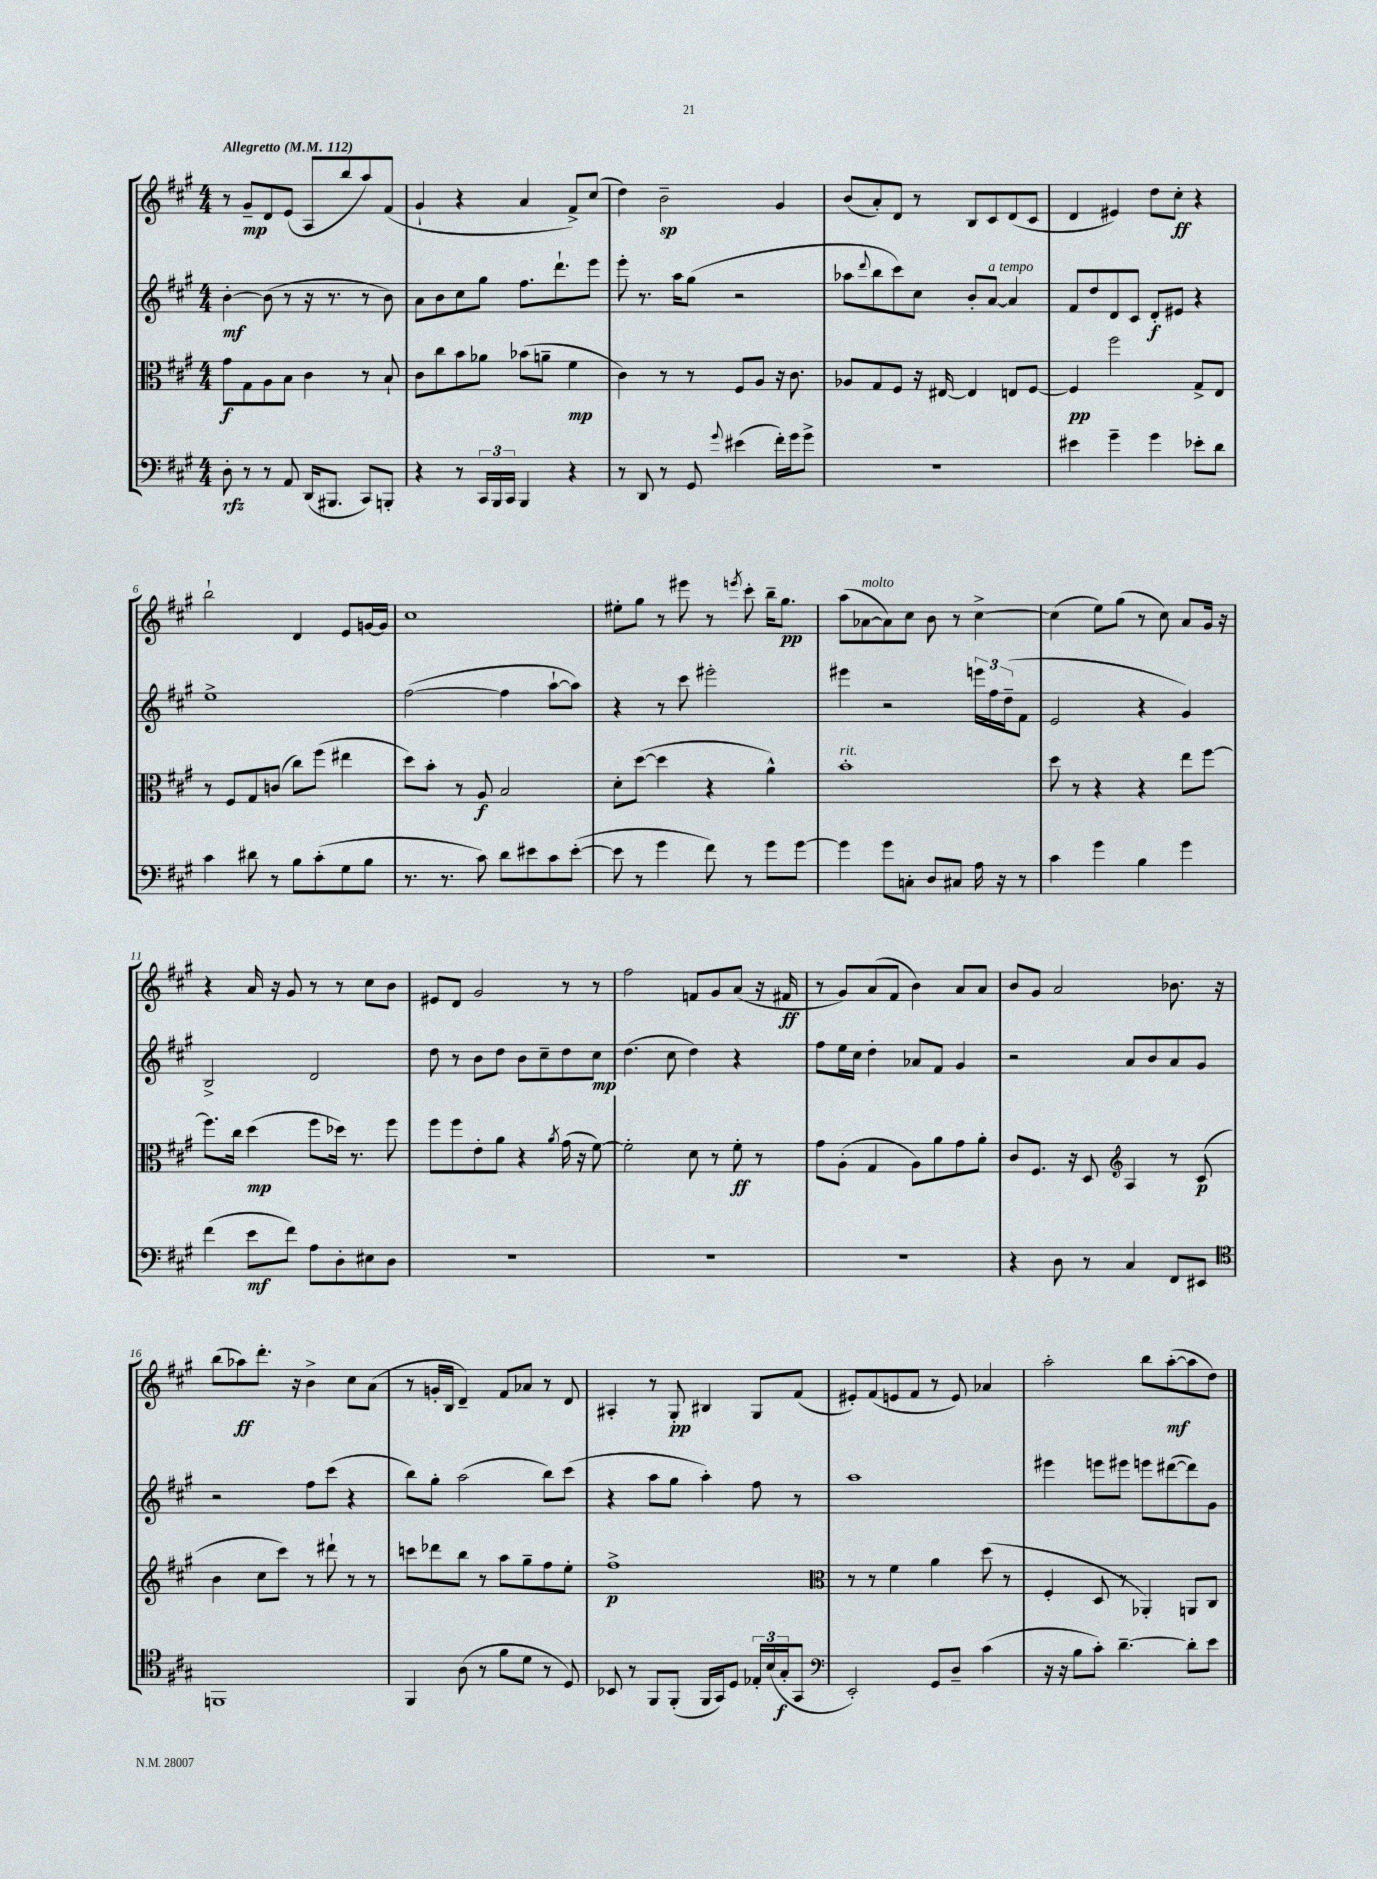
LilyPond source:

<<
\new StaffGroup <<
\new Staff = "s0" {
    \clef treble \key a \major \numericTimeSignature \time 4/4 \tempo "Allegretto" 4 = 112
    r8 gis'8--\mp d'8 e'8( a8 b''8 a''8) fis'8( |
    gis'4-! r4 a'4 fis'8->) cis''8( |
    d''4) b'2--\sp gis'4 |
    b'8( a'8-.) d'8 r8 b8 cis'8 d'8( cis'8 |
    d'4 eis'4) d''8 cis''8-.\ff r4 |
    b''2-! d'4 e'8 g'16~ g'16 |
    cis''1 |
    eis''8-. gis''8 r8 eis'''8 r8 \acciaccatura { e'''8 } cis'''8-. b''16-- gis''8.\pp |
    a''8( aes'8~^\markup { \italic "molto" } aes'8) cis''8 b'8 r8 cis''4~-> |
    cis''4( e''8) gis''8( r8 cis''8) a'8 gis'16 r16 |
    r4 a'16 r16 gis'8 r8 r8 cis''8 b'8 |
    eis'8 d'8 gis'2 r8 r8 |
    fis''2 f'8 gis'8 a'8( r16 fis'16\ff |
    r8 gis'8) a'8( fis'8 b'4) a'8 a'8 |
    b'8 gis'8 a'2 bes'8. r16 |
    b''8( aes''8\ff) d'''8.-. r16 b'4-> cis''8 a'8( |
    r8 g'16-. b16 d'4--) fis'8 aes'8 r8 d'8 |
    ais4-. r8 gis8-.\pp bis4 gis8 fis'8( |
    eis'8-.) fis'8( e'8 fis'8 r8 e'8) aes'4 |
    a''2-. b''8 a''8~-.\mf( a''8 d''8) \bar "|." |
}
\new Staff = "s1" {
    \clef treble \key a \major \numericTimeSignature \time 4/4
    b'4~-.\mf b'8( r8 r16 r8. r8 b'8) |
    a'8 b'8 cis''8 gis''8 fis''8. d'''8.-! e'''8 |
    e'''8-. r8. a''16 gis''8( r2 |
    aes''8 \appoggiatura { d'''8 } b''8 cis'''8) cis''8 b'8-. a'8~^\markup { \italic "a tempo" } a'4 |
    fis'8 d''8 d'8 cis'8 d'8-.\f eis'8 r4 |
    e''1-> |
    fis''2~( fis''4 a''8~-! a''8) |
    r4 r8 cis'''8 eis'''2-. |
    eis'''4 r2 \tuplet 3/2 { e'''16 fis''16 d''16--( } fis'8 |
    e'2 r4 gis'4) |
    b2-> d'2 |
    d''8 r8 b'8 d''8 b'8 cis''8-- d''8 cis''8\mp |
    d''4.( cis''8 d''4) r4 |
    fis''8 e''16 cis''16 d''4-. aes'8 fis'8 gis'4 |
    r2 a'8 b'8 a'8 gis'8 |
    r2 fis''8 cis'''8( r4 |
    b''8) gis''8-. a''2( b''8) cis'''8( |
    r4 a''8 gis''8 a''4-.) fis''8 r8 |
    a''1 |
    eis'''4 e'''8 eis'''8 e'''8 dis'''8~( dis'''8) gis'8 \bar "|." |
}
\new Staff = "s2" {
    \clef alto \key a \major \numericTimeSignature \time 4/4
    gis'8\f gis8 a8 b8 cis'4 r8 b8-! |
    cis'8 cis''8 b'8 aes'8 bes'8( a'8-- fis'4\mp |
    cis'4) r8 r8 fis8 a8 r16 cis'8. |
    aes8 gis8 fis8 r16 eis16~ eis4 e8 fis8~ |
    fis4\pp fis''2 gis8-> e8 |
    r8 fis8 gis8 c'8( cis''8) fis''8( eis''4 |
    d''8) b'8-. r8 a8\f b2 |
    d'8-. d''8~( d''4 r4 a'4-^) |
    b'1-.^\markup { \italic "rit." } |
    d''8 r8 r4 r4 e''8 fis''8~ |
    fis''8. cis''16 d''4\mp( fis''8 des''16) r8. fis''8 |
    fis''8 fis''8 e'8-. a'8 r4 \acciaccatura { a'8 } gis'16( r16 fis'8~) |
    fis'2-. d'8 r8 fis'8-.\ff r8 |
    gis'8 a8-.( gis4 a8) a'8 gis'8 a'8-. |
    cis'8 fis8. r16 d8 \clef treble a4 r8 cis'8\p( |
    b'4 cis''8 cis'''8) r8 dis'''8-! r8 r8 |
    c'''8 des'''8 b''8 r8 a''8 gis''8-- fis''8 e''8-. |
    fis''1->\p |
    \clef alto r8 r8 fis'4 a'4 d''8( r8 |
    fis4-. d8 r8 aes,4-.) a,8 cis8 \bar "|." |
}
\new Staff = "s3" {
    \clef bass \key a \major \numericTimeSignature \time 4/4
    d8-.\rfz r8 r8 a,8 d,16( bis,,8. cis,8) b,,8-. |
    r4 r8 \tuplet 3/2 { cis,16 b,,16 cis,16 } b,,4 r4 |
    r8 d,8 r8 gis,8 \appoggiatura { gis'8 } eis'4( fis'16-.) gis'16 gis'8-> |
    R1 |
    eis'4 gis'4-- gis'4 ees'8-. d'8 |
    cis'4 dis'8 r8 b8 cis'8-.( gis8 b8 |
    r8. r8. cis'8) d'8 eis'8 cis'8 eis'8~-.( |
    eis'8 r8 gis'4 fis'8) r8 gis'8 gis'8~ |
    gis'4 gis'8 c8-. d8 cis8 a16 r16 r8 |
    cis'4 gis'4 b4 gis'4 |
    fis'4( e'8\mf fis'8) a8 d8-. eis8 d8 |
    R1 |
    R1 |
    R1 |
    r4 d8 r8 cis4 fis,8 eis,8 |
    \clef tenor f,1 |
    fis,4 a8( r8 fis'8 d'8 r8 d8) |
    bes,8 r8 fis,8 fis,8-.( fis,16 gis,16) d8 \tuplet 3/2 { ees16-. b16( gis16-.\f } gis,8 |
    \clef bass e,2-.) gis,8 d8-- cis'4( |
    r16 r16 b8 cis'8-.) d'4.~-- d'8-. e'8 \bar "|." |
}
>>
>>
